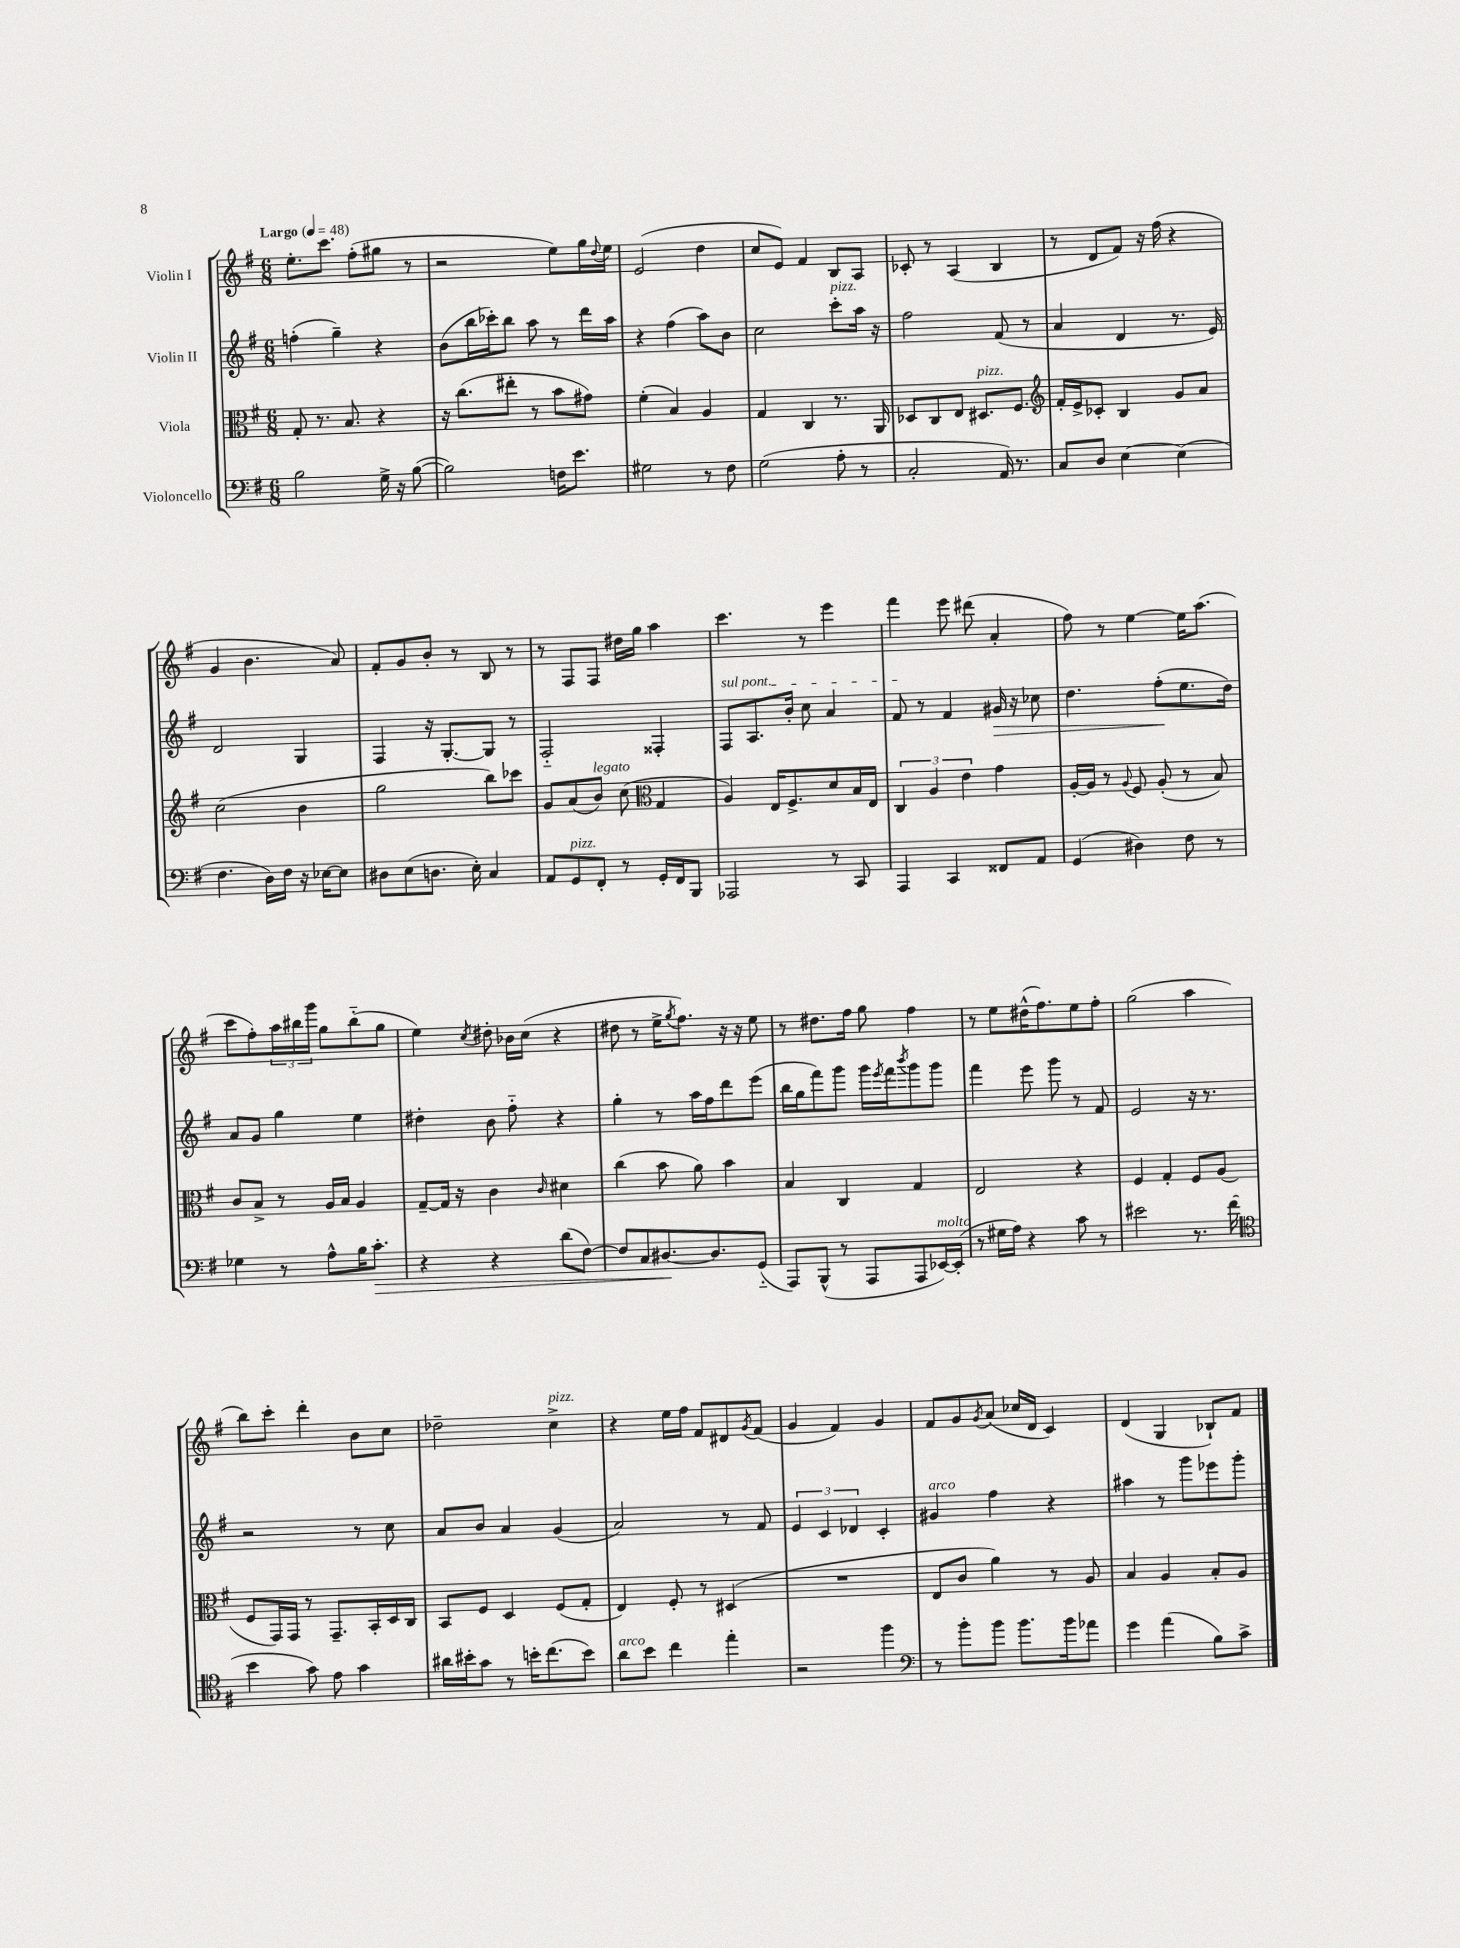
<<
\new StaffGroup <<
\new Staff = "s0" \with { instrumentName = "Violin I" } {
    \clef treble \key g \major \numericTimeSignature \time 6/8 \tempo "Largo" 4 = 48
    e''8.-. c'''8. fis''8-.( gis''8 r8 |
    r2 e''8) g''16 \appoggiatura { d''8 } e''16 |
    e'2( d''4 |
    c''8 e'8) fis'4 b8 a8 |
    ces'8-. r8 a4( b4 |
    r8 d'8 fis'8) r16 fis''16( r4 |
    g'4 b'4. a'8) |
    fis'8-. g'8 b'8-. r8 b8 r8 |
    r8 fis8 fis8 dis''16 g''16 a''4 |
    c'''4. r8 e'''4 |
    fis'''4 e'''8 dis'''8( a'4-. |
    fis''8) r8 e''4~ e''16 a''8.( |
    c'''8 fis''8-.) \tuplet 3/2 { a''16 bis''16 g'''16 } g''8 bis''8-_( g''8 |
    e''4) \acciaccatura { c''8 } dis''8-. bes'16 c''16( r4 |
    dis''8 r8 e''16-> \acciaccatura { g''8 } fis''8.) r16 r16 e''8 |
    r8 dis''8. fis''16 g''8 fis''4 |
    r8 e''8 dis''16-^( fis''8.) e''8 fis''8-. |
    g''2( a''4 |
    b''8) c'''8-. d'''4-. b'8 c''8 |
    des''2-- c''4->^\markup { \italic "pizz." } |
    r4 e''16 fis''16 fis'8 dis'8 \acciaccatura { g'8 } fis'8( |
    g'4 fis'4) g'4 |
    fis'8 g'8 \acciaccatura { g'8 } a'8( ces''16 d'16 c'4) |
    d'4( g4 bes8-!) fis'8 \bar "|." |
}
\new Staff = "s1" \with { instrumentName = "Violin II" } {
    \clef treble \key g \major \numericTimeSignature \time 6/8
    f''4-.( g''4--) r4 |
    b'8( b''16 ces'''16-.) b''8 a''8 r8 d'''16 a''16 |
    r4 fis''4( a''8) b'8 |
    c''2 c'''8-.^\markup { \italic "pizz." } a''16 r16 |
    fis''2 fis'8( r8 |
    a'4 d'4 r8. e'16) |
    d'2 g4 |
    fis4 r16 g8.~-. g8 r8 |
    fis2-_ fisis4-. |
    \once \override TextSpanner.bound-details.left.text = \markup { \italic "sul pont." } fis8\startTextSpan a8. b'16-. c''8 a'4 |
    fis'8\stopTextSpan r8 fis'4 gis'16\> r16 ces''8 |
    d''4. fis''8-.\!( e''8. d''16) |
    a'8 g'8 g''4 e''4 |
    dis''4-. b'8 fis''8-_ r4 |
    g''4-. r8 a''16 fis''16 d'''8 e'''8( |
    b''16 g''16 fis'''8) g'''8 g'''16 \acciaccatura { e'''8 } fis'''16 \acciaccatura { b'''8 } g'''8 g'''8 |
    fis'''4 e'''8 g'''8 r8 fis'8 |
    e'2 r16 r8. |
    r2 r8 c''8 |
    a'8 b'8 a'4 g'4( |
    a'2) r8 fis'8 |
    \tuplet 3/2 { e'4 c'4 des'4 } c'4-. |
    gis'4^\markup { \italic "arco" } fis''4 r4 |
    ais''4 r8 g'''8 ees'''8 g'''8-. \bar "|." |
}
\new Staff = "s2" \with { instrumentName = "Viola" } {
    \clef alto \key g \major \numericTimeSignature \time 6/8
    g8-. r8. b8. r4 |
    r16 c''8.( eis''8-. r8 b'8 gis'8) |
    fis'4-.( b4) a4 |
    g4 c4 r8. a,16 |
    des8 c8 e8 dis8.^\markup { \italic "pizz." } fis8. |
    \clef treble fis'16-. e'16-> ces'8-. b4 g'8 a'8 |
    c''2( b'4 |
    g''2 b''8) ces'''8 |
    g'8 a'8( b'8^\markup { \italic "legato" }) c''8( \clef alto g4 |
    a4) e16 fis8.-> d'8 b16 e16 |
    \tuplet 3/2 { c4 a4 e'4 } g'4 |
    a16~-. a16 r8 \appoggiatura { a8 } fis8 a8-.( r8 b8) |
    c'8 b8-> r8 a16 b16 a4 |
    g8~-- g16 r16 c'4 \grace { c'16 } dis'4 |
    c''4( b'8 a'8) b'4 |
    b4 c4 g4 |
    e2 r4 |
    fis4 g4-. fis8 a8( |
    fis8 g,16) g,16 r8 g,8.-- b,16-. d16 c16 |
    b,8 fis8 d4 fis8( g8-. |
    e4) fis8-. r8 dis4( |
    R2. |
    e8 c'8 a'4) r8 a8 |
    b4 a4 b8-. a8 \bar "|." |
}
\new Staff = "s3" \with { instrumentName = "Violoncello" } {
    \clef bass \key g \major \numericTimeSignature \time 6/8
    b2 g16-> r16 b8~( |
    b2) f16 e'8. |
    gis2 r8 fis8 |
    g2( a8-. r8 |
    c2-. a,16) r8. |
    c8 d8 e4~ e4( |
    fis4. d16) fis16 r16 ees16~ ees8 |
    dis8 e8( d8. e16-.) c4 |
    a,8 g,8^\markup { \italic "pizz." } fis,8-. r8 g,16-. fis,16 b,,8 |
    aes,,2 r8 c,8 |
    a,,4 c,4 fisis,8 a,8 |
    g,4( dis4) fis8 r8 |
    ges4 r8 a8-^ b16 c'8.-.\> |
    r4 r4 d'8( fis8~) |
    fis8 c8 dis8.~\! dis8. g,8-_( |
    a,,8) b,,8-^( r8 a,,8 a,,8 ees,16~^\markup { \italic "molto" }) ees,16-.( |
    r8 gis16 a16) r4 c'8 r8 |
    eis'2 r8. fis'16( |
    \clef tenor b'4 g'8) e'8 g'4 |
    ais'16 bis'16-. g'8 r8 b'16-. c''8.( b'8) |
    a'8^\markup { \italic "arco" } b'8 c''4 e''4-. |
    r2 fis''4 |
    \clef bass r8 b'8-. b'8 b'8. b'16 aes'8 |
    g'4 a'4( b8) c'8-> \bar "|." |
}
>>
>>
\layout { \context { \Score \remove "Bar_number_engraver" } }
